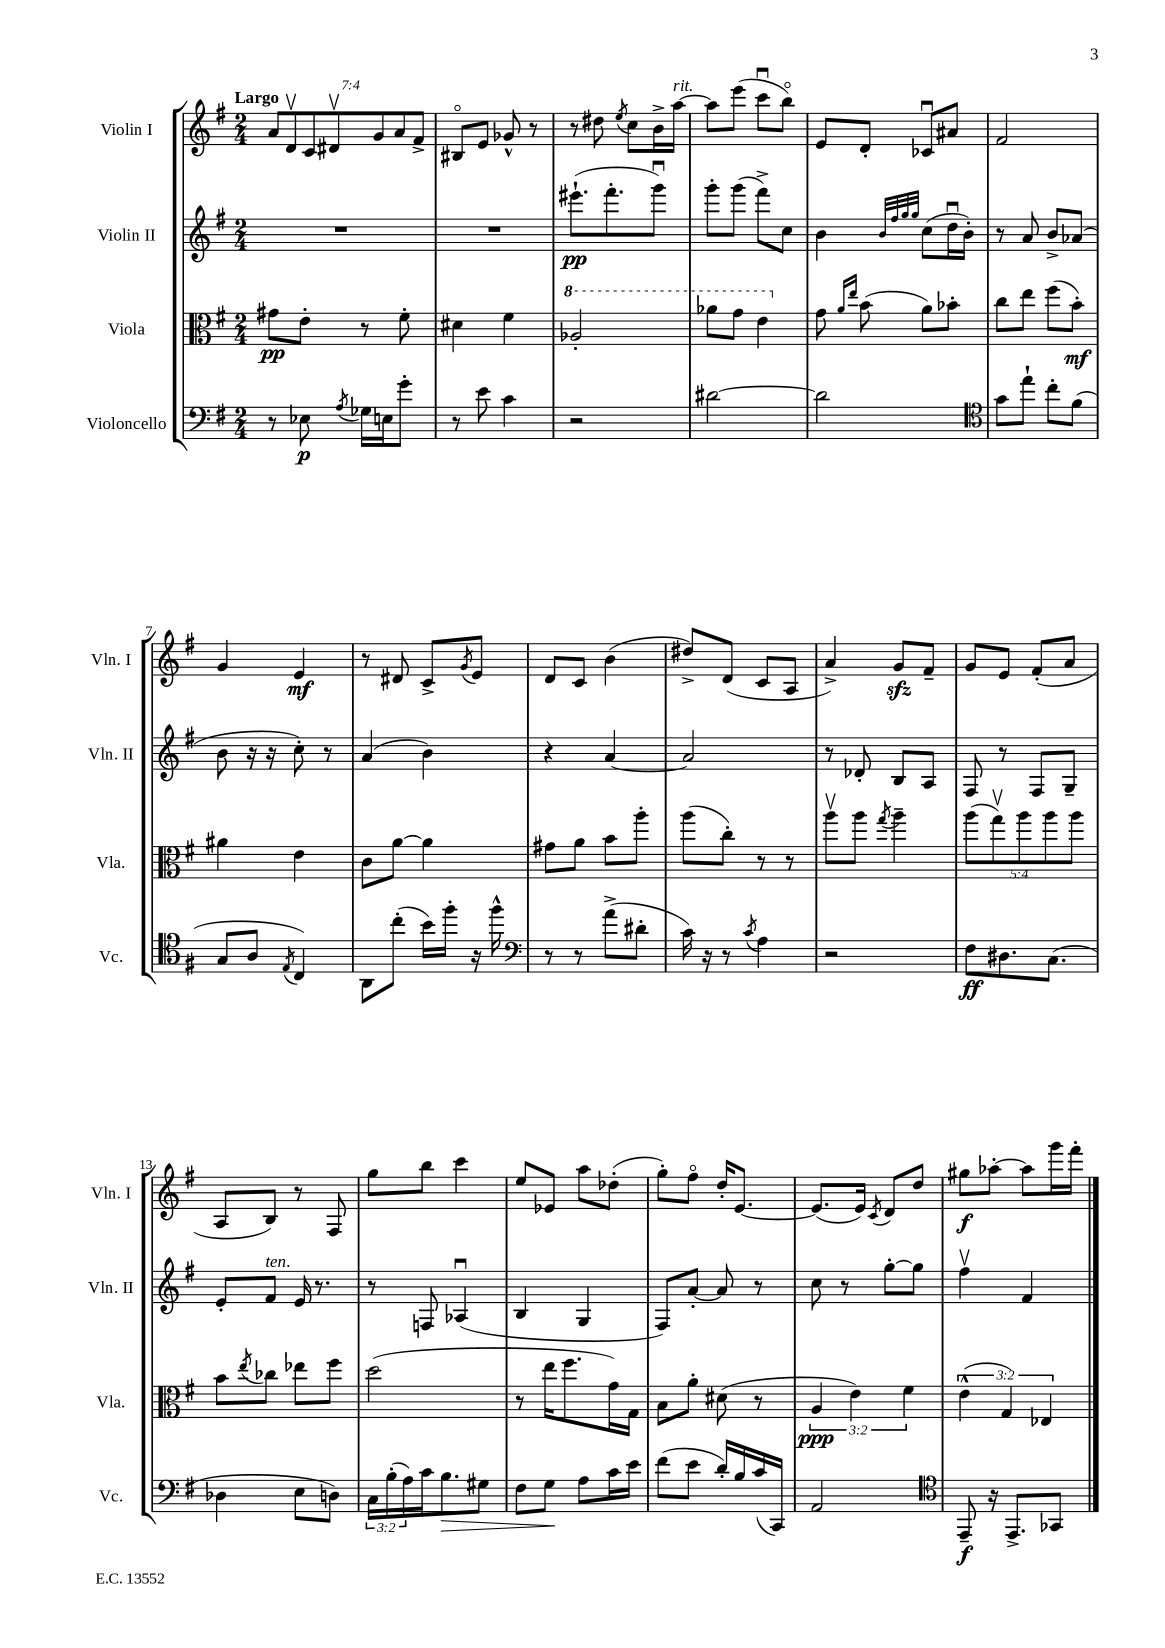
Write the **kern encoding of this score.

**kern	**kern	**kern	**kern
*staff4	*staff3	*staff2	*staff1
*clefF4	*clefC3	*clefG2	*clefG2
*k[f#]	*k[f#]	*k[f#]	*k[f#]
*M2/4	*M2/4	*M2/4	*M2/4
8r	8g#	2r	14a
.	.	.	14dv
8E-	8e'	.	.
.	.	.	14c
.	.	.	14d#v
8qA	.	.	.
16G-	8r	.	.
.	.	.	14g
16E	.	.	.
.	.	.	14a
8g'	8f#'	.	.
.	.	.	14f#^
=	=	=	=
8r	4d#	2r	8B#o
8e	.	.	8e
4c	4f#	.	8g-^^
.	.	.	8r
=	=	=	=
2r	2a-'	(8.eee#`	8r
.	.	.	8dd#
.	.	8.fff#'	.
.	.	.	8qee
.	.	.	8cc
.	.	8gggu)	16b^
.	.	.	[16aa
=	=	=	=
[2d#	8aa-	8ggg'	8aa]
.	8gg	(8ggg	(8eee
.	4ee	8fff#^)	8cccu
.	.	8cc	8bbo)
=	=	=	=
2d#]	8g	4b	8e
.	16qqa	.	.
.	16qqee	.	.
.	(8b	.	8d'
.	.	32qqb	.
.	.	32qqff#	.
.	.	32qqgg	.
.	.	32qqgg	.
.	8a)	(8cc	8c-u
.	8b-'	16ddu	8a#
.	.	16b')	.
=	=	=	=
*clefC4	*	*	*
8g	8cc	8r	2f#
8ee`	8ee	8a	.
8cc'	(8ff#	8b^	.
(8f#	8b')	(8a-	.
=	=	=	=
8G	4a#	8b	4g
8A	.	16r	.
.	.	16r	.
8qE	.	.	.
4C)	4e	8cc')	4e
.	.	8r	.
=	=	=	=
8AA	8c	(4a	8r
(8cc'	[8a	.	8d#
16b)	4a]	4b)	8c^
16ff#'	.	.	.
.	.	.	8qg
16r	.	.	8e
16ff#^^	.	.	.
=	=	=	=
*clefF4	*	*	*
8r	8g#	4r	8d
8r	8a	.	8c
(8a^	8b	[4a	(4b
8d#'	8aa'	.	.
=	=	=	=
16c)	(8aa	2a]	8dd#^)
16r	.	.	.
8r	8cc')	.	(8d
8qc	.	.	.
4A	8r	.	8c
.	8r	.	8A
=	=	=	=
2r	8aav	8r	4a^)
.	8aa	8d-'	.
.	8qgg	.	.
.	4aa~	8B	8g
.	.	8A	8f#~
=	=	=	=
8F#	(10aa	8F#	8g
.	10ggv)	.	.
8.D#	.	8r	8e
.	10aa	.	.
.	.	8F#	(8f#'
.	10aa	.	.
(8.C	.	.	.
.	.	8G~	8a
.	10aa	.	.
=	=	=	=
4D-	8b	8e'	8A
.	8qee	.	.
.	8cc-	8f#	8B)
8E	8ee-	16e	8r
.	.	8.r	.
8D)	8ff#	.	8F#
=	=	=	=
24C	(2dd	8r	8gg
(24B'	.	.	.
24A)	.	.	.
16c	.	8F	8bb
8.B	.	.	.
.	.	(4A-u	4ccc
8G#	.	.	.
=	=	=	=
8F#	8r	4B	8ee
8G	16ee	.	8e-
.	8.ff#	.	.
8A	.	4G	8aa
16c	16g)	.	(8dd-'
16e	16G	.	.
=	=	=	=
(8f#	8B	8F#)	8gg')
8e	8a'	[8a'	8ff#o
16d')	(8d#	8a]	16dd'
16B	.	.	[8.e
(16c	8r	8r	.
16CC)	.	.	.
=	=	=	=
2AA	6A	8cc	(8.e]
.	.	8r	.
.	6e)	.	.
.	.	.	16e)
.	.	.	8qc
.	.	[8gg'	8d
.	6f#	.	.
.	.	8gg]	8dd
=	=	=	=
*clefC4	*	*	*
8EE~	(6e^^	4ff#v	8gg#
16r	.	.	[8aa-'
.	6G)	.	.
8.EE^	.	.	.
.	.	4f#	8aa-]
.	6E-	.	.
8GG-	.	.	16ggg
.	.	.	16fff#'
==	==	==	==
*-	*-	*-	*-
